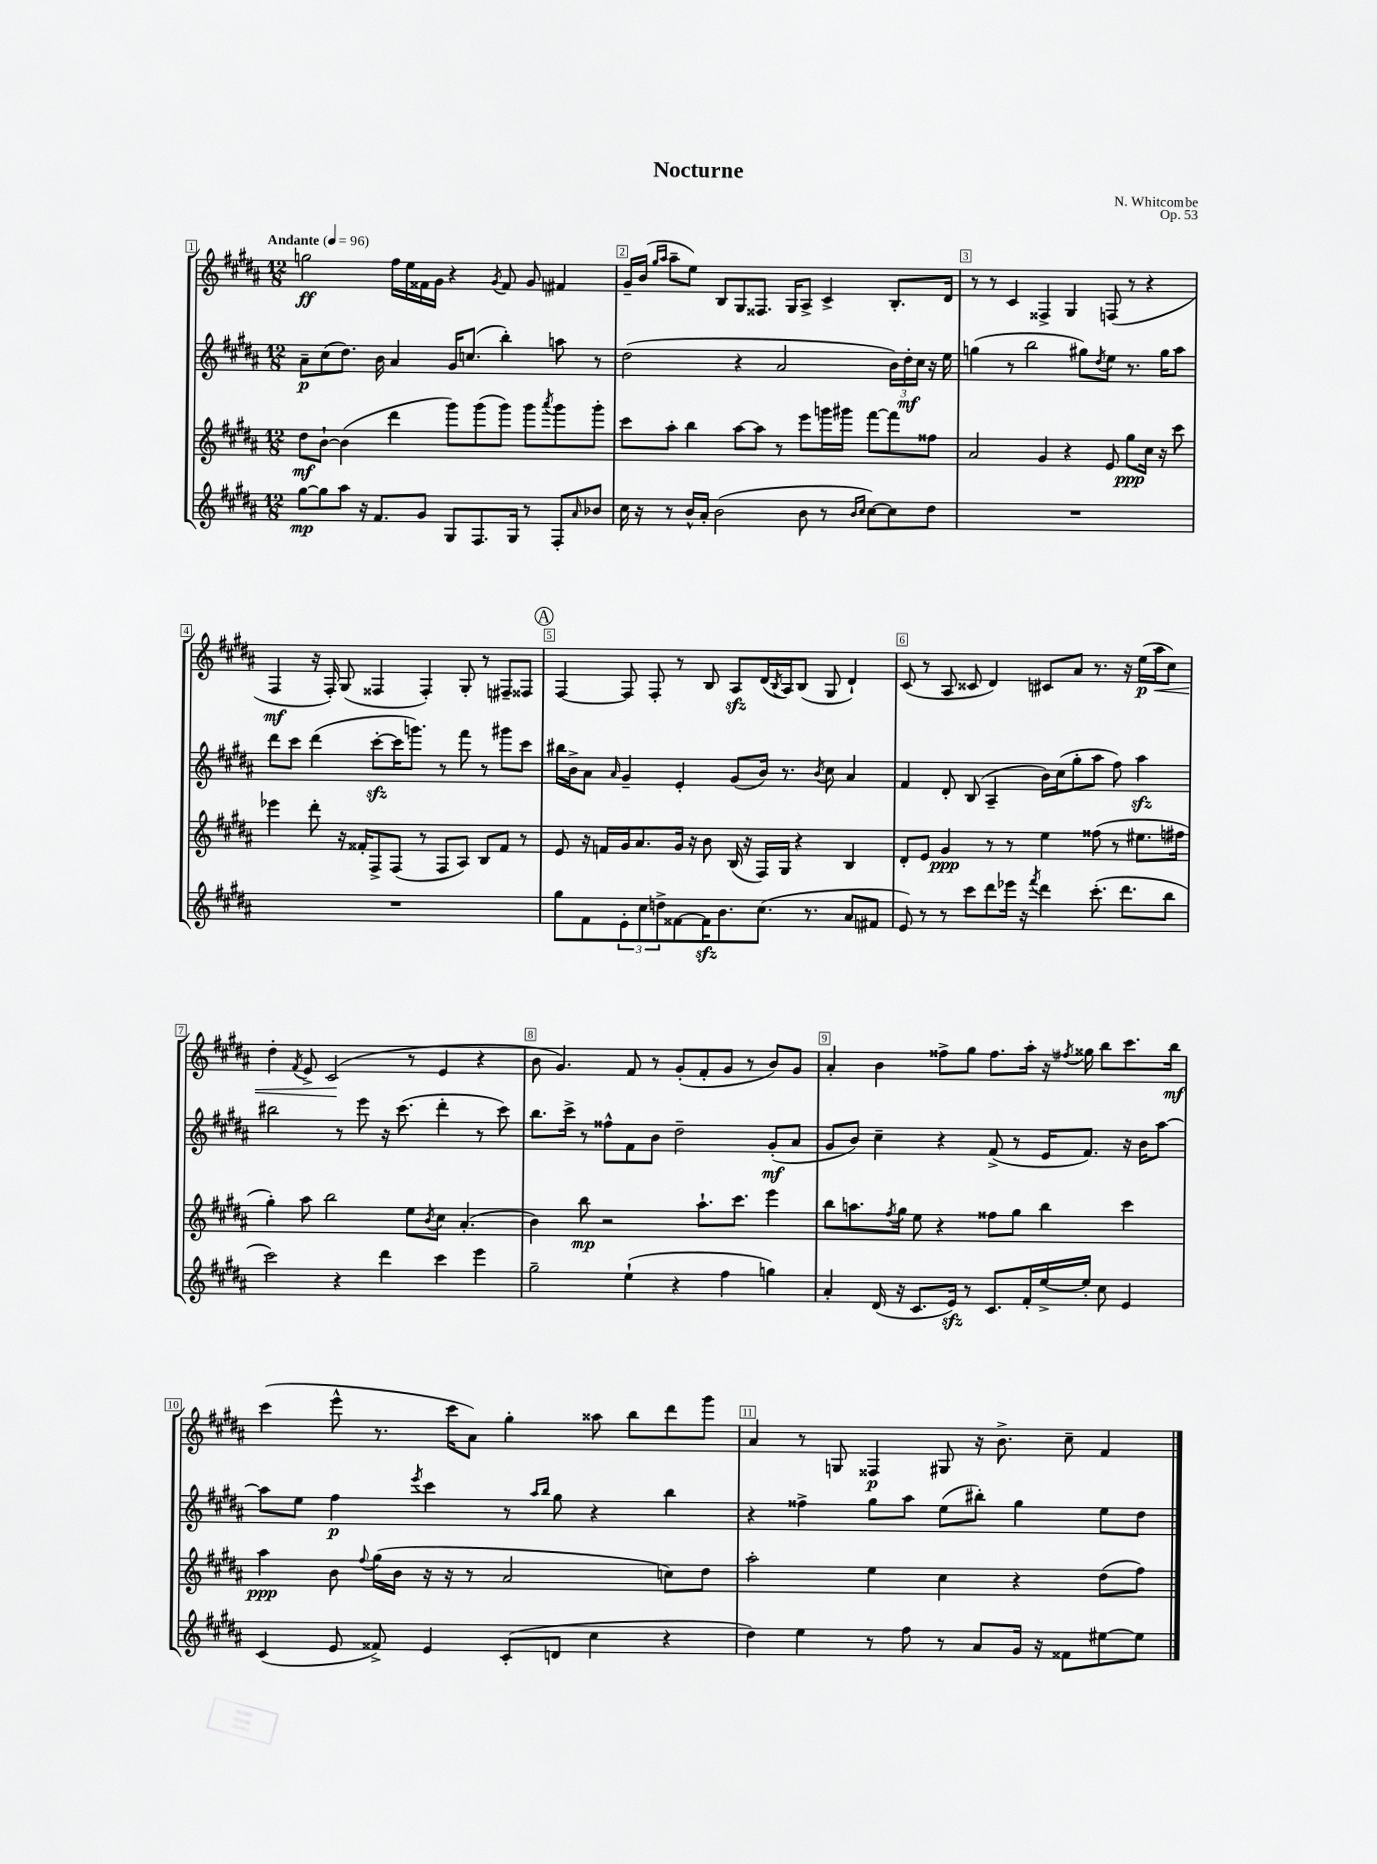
\header { title = "Nocturne" composer = "N. Whitcombe" opus = "Op. 53" }
<<
\new StaffGroup <<
\new Staff = "s0" {
    \clef treble \key b \major \numericTimeSignature \time 12/8 \tempo "Andante" 4 = 96
    g''2\ff fis''16 e''16 fisis'16 gis'16 r4 \acciaccatura { gis'8 } fisis'8 gis'8 fis'4 |
    gis'16-- b'16( \grace { gis''16 ais''16 } ais''8-- e''8) b8 gis8 fisis8. gis16 ais8-> cis'4-> b8.-. dis'16 |
    r8 r8 cis'4 fisis4-> gis4 f8( r8 r4 |
    fis4\mf r16 fis16-.) gis8( fisis4 fisis4-.) gis8-. r8 fis8-- fisis8 |
    \mark \markup { \circle "A" } fis4~ fis8 fis8-. r8 b8 ais8\sfz dis'16( \acciaccatura { b8 } ais16) b8( gis8 dis'4-!) |
    cis'8( r8 ais8 cisis'8 dis'4) cis'8 ais'8 r8. r16 e''16\p( ais''16\< cis''8) |
    dis''4-. \acciaccatura { fis'8 } e'8-> cis'2\!( r8 e'4 r4 |
    b'8 gis'4.) fis'8 r8 gis'8-.( fis'8-. gis'8 r8 b'8) gis'8 |
    ais'4-. b'4 fisis''8-> gis''8 fisis''8. ais''16-. r16 \acciaccatura { fis''8 } gisis''16 b''8 cis'''8. b''16\mf |
    cis'''4( e'''8-^ r8. cis'''16 ais'8) gis''4-. aisis''8 b''8 dis'''8 gis'''8 |
    ais'4 r8 g8 fisis4\p gis8 r16 b'8.-> cis''8-- fis'4 \bar "|." |
}
\new Staff = "s1" {
    \clef treble \key b \major \numericTimeSignature \time 12/8
    ais'8--\p cis''8( dis''8.) b'16 ais'4 gis'16 c''8.( b''4-.) a''8 r8 |
    dis''2( r4 ais'2 \tuplet 3/2 { b'16) dis''16-.\mf cis''16 } r16 e''16 |
    g''4( r8 b''2 gis''8) \acciaccatura { dis''8 } e''8 r8. gis''16 ais''8 |
    dis'''8 cis'''8 dis'''4( cis'''8~-.\sfz cis'''16 g'''8.) r8 fis'''8 r8 gis'''8 cis'''8 |
    \mark \markup { \circle "A" } bis''16 b'16-> ais'8 \grace { ais'16 } gis'4-- e'4-. gis'8( b'16) r8. \acciaccatura { b'8 } cis''8 ais'4 |
    fis'4 dis'8-. b8( ais4-- b'16) cis''16( gis''8-. ais''8 fis''8) ais''4\sfz |
    bis''2 r8 e'''8 r16 cis'''8.( dis'''4-. r8 cis'''8) |
    b''8. cis'''16-> r8 fisis''8-^ fis'8 b'8 dis''2-- gis'8-.\mf( ais'8 |
    gis'8 b'8) cis''4-- r4 fis'8->( r8 e'16 fis'8.) r16 b'16 ais''8~ |
    ais''8 e''8 fis''4\p \acciaccatura { e'''8 } cis'''4 r8 \grace { ais''16 b''16 } gis''8 r4 b''4 |
    r4 fisis''4-> gis''8 ais''8 e''8( bis''8-.) gis''4 e''8 dis''8 \bar "|." |
}
\new Staff = "s2" {
    \clef treble \key b \major \numericTimeSignature \time 12/8
    dis''8\mf b'8~-! b'4( dis'''4 gis'''8) gis'''8( gis'''8) gis'''8 \acciaccatura { ais'''8 } gis'''8 gis'''8-. |
    cis'''8 ais''8-. b''4 ais''8~ ais''8 r8 e'''8 g'''16 gis'''16 fis'''8~ fis'''8 fisis''8 |
    ais'2 gis'4 r4 e'8 gis''8\ppp cis''16 r16 cis'''8 |
    ees'''4 dis'''8-. r16 fisis'16-. fis8-> fis8( r8 fis8 ais8) b8 fisis'8 r8 |
    \mark \markup { \circle "A" } e'8 r16 f'16 gis'16 ais'8. gis'16 r16 b'8 b16( r16 fis16) gis16 r4 b4 |
    dis'8-. e'8 gis'4\ppp r8 r8 e''4 fisis''8( r8 eis''8. fis''16 |
    gis''4-.) ais''8 b''2 e''8 \acciaccatura { b'8 } cis''8 ais'4.-.( |
    b'4) b''8\mp r2 ais''8.-! cis'''8. e'''4 |
    b''8 a''8. \acciaccatura { fis''8 } gis''16 e''8 r4 fisis''8 gis''8 b''4 cis'''4 |
    ais''4\ppp b'8 \appoggiatura { fis''8 } gis''16( b'16 r16 r16 r8 ais'2 c''8) dis''8 |
    ais''2-. e''4 cis''4 r4 dis''8( fis''8) \bar "|." |
}
\new Staff = "s3" {
    \clef treble \key b \major \numericTimeSignature \time 12/8
    gis''8~\mp gis''8 ais''8 r16 fis'8. gis'8 gis8 fis8. gis16 r8 fis8-. \grace { ais'16 } bes'8 |
    cis''16 r16 r8 b'16-^ ais'16-. b'2( b'8 r8 \grace { b'16 cis''16 } cis''8~) cis''8 dis''8 |
    R1. |
    R1. |
    \mark \markup { \circle "A" } gis''8 fis'8 \tuplet 3/2 { e'8-. cis''8 d''8-> } fisis'8~ fisis'16\sfz b'8. cis''8.( r8. ais'8 fis'8 |
    e'8) r8 r8 cis'''8 dis'''8 ees'''16 r16 \acciaccatura { fis'''8 } dis'''4 cis'''8.-.( dis'''8. b''8 |
    cis'''2) r4 dis'''4 cis'''4 e'''4 |
    gis''2-- e''4-!( r4 fis''4 g''4) |
    ais'4-. dis'16( r16 cis'8. e'16\sfz) r8 cis'8. fis'16-. e''16~-> e''16-. cis''8 e'4 |
    cis'4( e'8 fisis'8->) e'4 cis'8-.( d'8 cis''4 r4 |
    dis''4) e''4 r8 fis''8 r8 ais'8 gis'16 r16 fisis'8 eis''8~ eis''8 \bar "|." |
}
>>
>>
\layout { \context { \Score \override BarNumber.break-visibility = ##(#f #t #t) barNumberVisibility = #all-bar-numbers-visible \override BarNumber.stencil = #(make-stencil-boxer 0.1 0.3 ly:text-interface::print) } }
